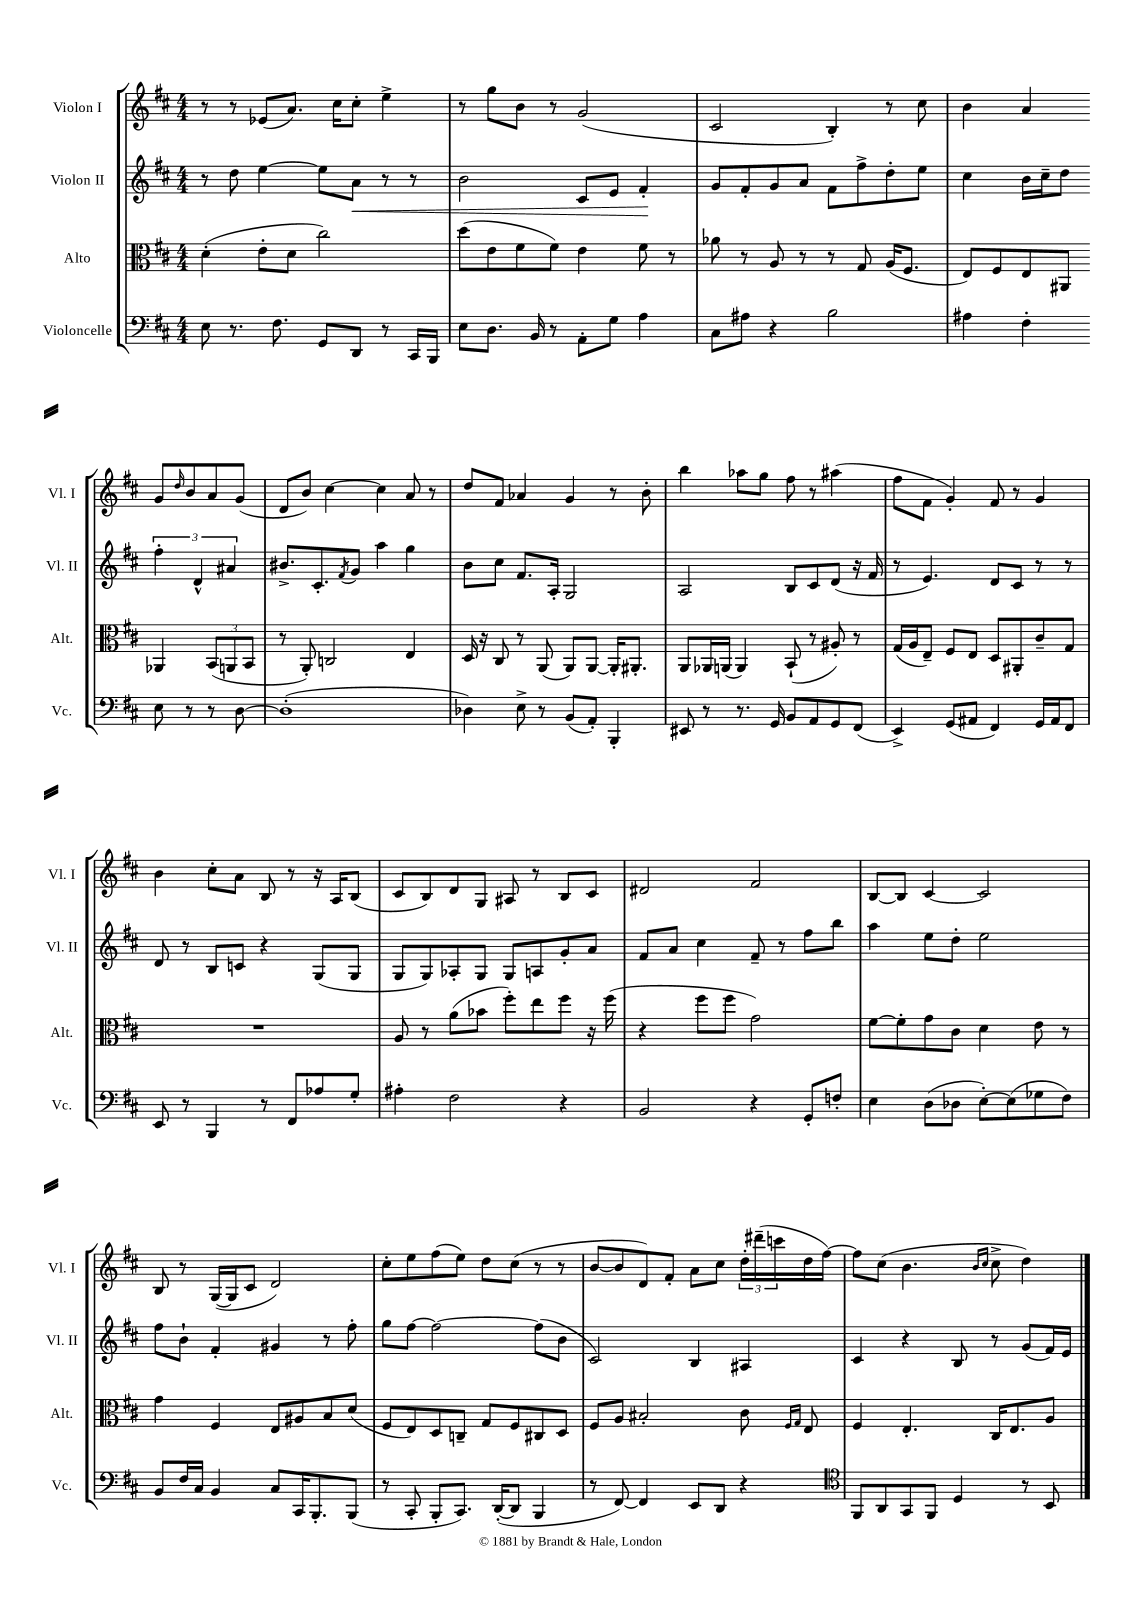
<<
\new StaffGroup <<
\new Staff = "s0" \with { instrumentName = "Violon I" shortInstrumentName = "Vl. I" } {
    \clef treble \key d \major \numericTimeSignature \time 4/4
    r8 r8 ees'8( a'8.) cis''16 cis''8-. e''4-> |
    r8 g''8 b'8 r8 g'2( |
    cis'2 b4-.) r8 cis''8 |
    b'4 a'4 g'8 \grace { d''16 } b'8 a'8 g'8( |
    d'8 b'8) cis''4~ cis''4 a'8 r8 |
    d''8 fis'8 aes'4 g'4 r8 b'8-. |
    b''4 aes''8 g''8 fis''8 r8 ais''4( |
    fis''8 fis'8 g'4-.) fis'8 r8 g'4 |
    b'4 cis''8-. a'8 b8 r8 r16 a16 b8( |
    cis'8 b8) d'8 g8 ais8 r8 b8 cis'8 |
    dis'2 fis'2 |
    b8~ b8 cis'4~ cis'2 |
    b8 r8 g16~( g16 cis'8 d'2) |
    cis''8-. e''8 fis''8( e''8) d''8 cis''8( r8 r8 |
    b'8~ b'8 d'8) fis'8-. a'8 cis''8 \tuplet 3/2 { d''16-. dis'''16--( c'''16 } d''16 fis''16~) |
    fis''8 cis''8( b'4. \grace { b'16 cis''16 } cis''8-> d''4) \bar "|." |
}
\new Staff = "s1" \with { instrumentName = "Violon II" shortInstrumentName = "Vl. II" } {
    \clef treble \key d \major \numericTimeSignature \time 4/4
    r8 d''8 e''4~ e''8 a'8\< r8 r8 |
    b'2 cis'8 e'8 fis'4-.\! |
    g'8 fis'8-. g'8 a'8 fis'8 fis''8-> d''8-. e''8 |
    cis''4 b'16 cis''16-- d''8 \tuplet 3/2 { fis''4-. d'4-^ ais'4 } |
    bis'8.-> cis'8.-. \acciaccatura { fis'8 } g'8 a''4 g''4 |
    b'8 cis''8 fis'8. a16-. g2 |
    a2 b8 cis'8 d'8( r16 fis'16 |
    r8 e'4.) d'8 cis'8 r8 r8 |
    d'8 r8 b8 c'8 r4 g8( g8 |
    g8 g8) aes8-. g8 g8 a8 g'8-. a'8 |
    fis'8 a'8 cis''4 fis'8-- r8 fis''8 b''8 |
    a''4 e''8 d''8-. e''2 |
    fis''8 b'8-! fis'4-. gis'4 r8 fis''8-. |
    g''8 fis''8~ fis''2~ fis''8( b'8 |
    cis'2) b4 ais4 |
    cis'4 r4 b8 r8 g'8( fis'16) e'16 \bar "|." |
}
\new Staff = "s2" \with { instrumentName = "Alto" shortInstrumentName = "Alt." } {
    \clef alto \key d \major \numericTimeSignature \time 4/4
    d'4-.( e'8-. d'8 cis''2) |
    d''8( e'8 fis'8 fis'8) e'4 fis'8 r8 |
    aes'8 r8 a8 r8 r8 g8 a16( fis8. |
    e8) fis8 e8 ais,8 aes,4 \tuplet 3/2 { b,8( a,8 b,8 } |
    r8 a,8-.) c2 e4 |
    d16 r16 cis8 r8 a,8( a,8) a,8~ a,16-. ais,8.-. |
    a,8 aes,16 a,16( a,4) b,8-!( r8 ais8-.) r8 |
    g16( a16 e8--) fis8 e8 d8 ais,8-. cis'8-- g8 |
    R1 |
    a8 r8 a'8( bes'8 fis''8-.) e''8 fis''8 r16 fis''16( |
    r4 fis''8 fis''8 g'2) |
    fis'8~ fis'8-. g'8 cis'8 d'4 e'8 r8 |
    g'4 fis4 e8 ais8 b8 d'8( |
    fis8 e8) d8 c8-- g8 fis8 cis8 d8 |
    fis8 a8 bis2-. cis'8 \grace { fis16 g16 } e8 |
    fis4 e4.-. cis16 e8. a8 \bar "|." |
}
\new Staff = "s3" \with { instrumentName = "Violoncelle" shortInstrumentName = "Vc." } {
    \clef bass \key d \major \numericTimeSignature \time 4/4
    e8 r8. fis8. g,8 d,8 r8 cis,16 b,,16 |
    e8 d8. b,16 r8 a,8-. g8 a4 |
    cis8 ais8 r4 b2 |
    ais4 fis4-. e8 r8 r8 d8~ |
    d1-.( |
    des4) e8-> r8 b,8( a,8-.) b,,4-. |
    eis,8 r8 r8. g,16 b,8 a,8 g,8 fis,8( |
    e,4->) g,8( ais,8 fis,4) g,16 ais,16 fis,8 |
    e,8 r8 b,,4 r8 fis,8 aes8 g8-. |
    ais4-. fis2 r4 |
    b,2 r4 g,8-. f8-. |
    e4 d8( des8 e8~-.) e8( ges8 fis8) |
    b,8 fis16 cis16 b,4 cis8 cis,16 b,,8.-. b,,8( |
    r8 cis,8-. b,,8-. cis,8.) d,16~-.( d,8 b,,4 |
    r8 fis,8~) fis,4 e,8 d,8 r4 |
    \clef tenor fis,8 a,8 g,8 fis,8 d4 r8 b,8 \bar "|." |
}
>>
>>
\layout { \context { \Score \remove "Bar_number_engraver" } }
